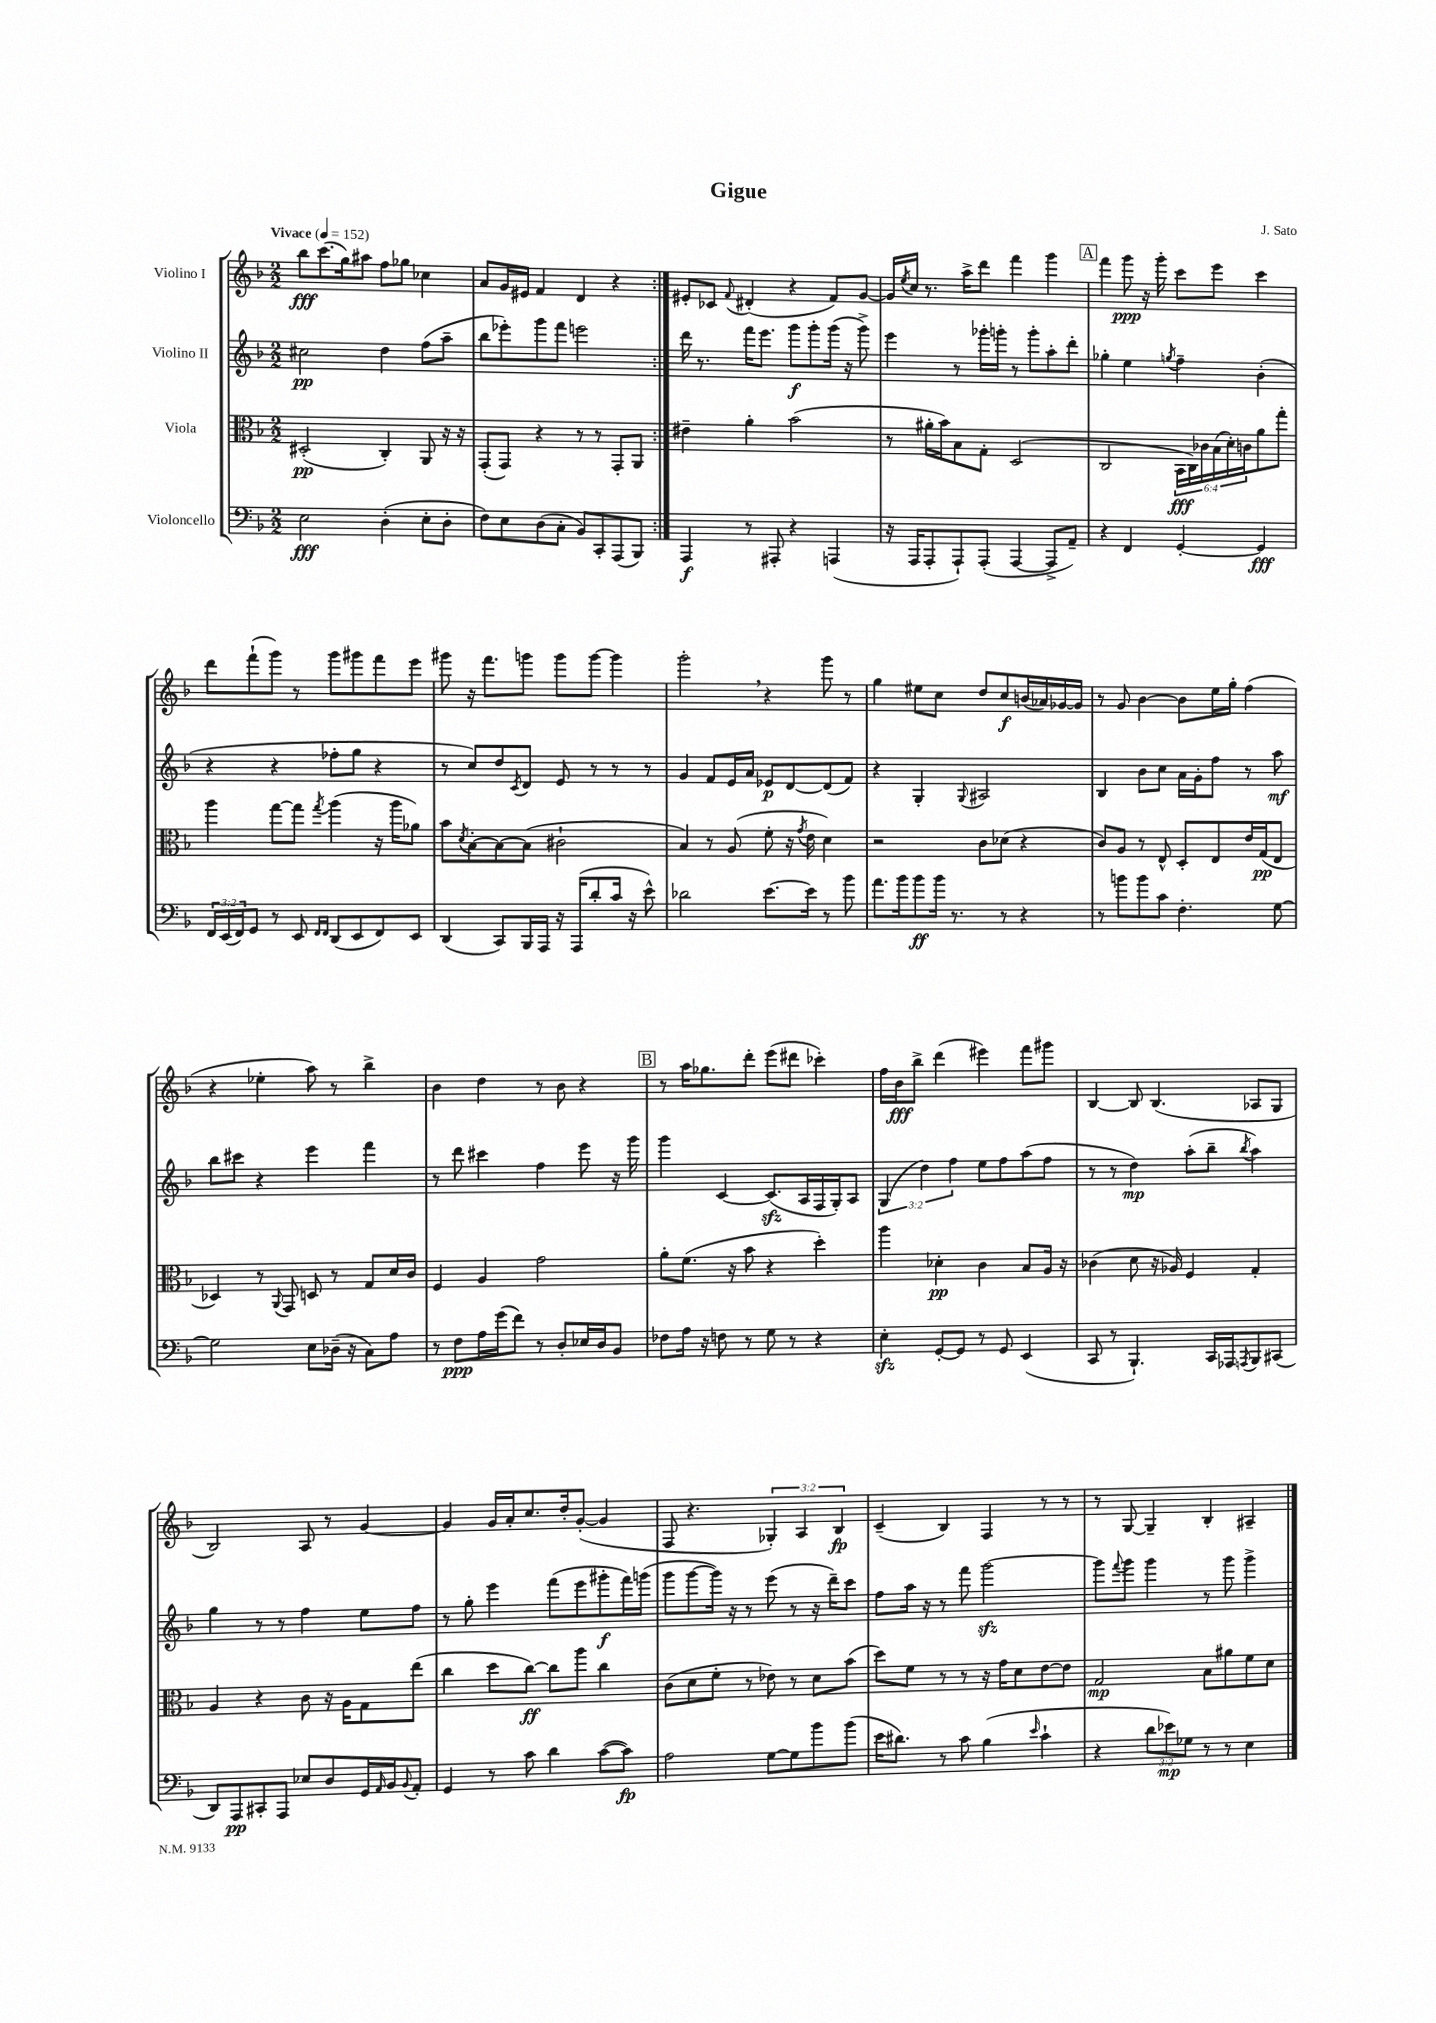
\header { title = "Gigue" composer = "J. Sato" }
<<
\new StaffGroup <<
\new Staff = "s0" \with { instrumentName = "Violino I" } {
    \clef treble \key f \major \numericTimeSignature \time 2/2 \override Staff.TupletNumber.text = #tuplet-number::calc-fraction-text \tempo "Vivace" 4 = 152
    \repeat volta 2 { bes''8\fff c'''8.( g''16) ais''8 f''8 ges''8 ces''4 |
    a'8 g'16 eis'16 f'4 d'4 r4 | }
    eis'8-. ces'8 \appoggiatura { f'8 } dis'4-.( r4 f'8) g'8~ |
    g'16 \acciaccatura { e''8 } c''16 r8. a''16-> d'''8 f'''4 g'''4 |
    \mark \markup { \box "A" } f'''4 g'''8\ppp r16 g'''16-. c'''8 e'''8 c'''4 |
    d'''8 f'''8-!( g'''8) r8 g'''8 gis'''8 f'''8 e'''8 |
    gis'''8 r16 f'''8. g'''8 g'''8 g'''8~ g'''4 |
    g'''2-. \breathe r4 g'''8 r8 |
    g''4 eis''8 c''8 d''8 c''8\f b'16( aes'16) ges'16~ ges'16 |
    r8 g'8 bes'4~ bes'8 e''16 g''16-. f''4( |
    r4 ees''4-. a''8) r8 bes''4-> |
    bes'4 d''4 r8 bes'8 r4 |
    \mark \markup { \box "B" } r8 a''16 ges''8. d'''8-. e'''8( dis'''8 ces'''4-.) |
    f''16 bes'16\fff bes''8-> d'''4( eis'''4) f'''8 gis'''8 |
    bes4~ bes8 bes4.( aes8 g8 |
    bes2) a8 r8 g'4~ |
    g'4 g'16 a'16-. c''8. d''16-. g'8~-.( g'4 |
    f8 r4. \tuplet 3/2 { ges4-.) a4 bes4\fp } |
    c'4--( bes4) f4 r8 r8 |
    r8 g8~ g4-- bes4-. ais4-- \bar "|." |
}
\new Staff = "s1" \with { instrumentName = "Violino II" } {
    \clef treble \key f \major \numericTimeSignature \time 2/2 \override Staff.TupletNumber.text = #tuplet-number::calc-fraction-text
    \repeat volta 2 { cis''2\pp d''4 f''8( a''8-- |
    bes''8 ees'''8-.) g'''8 f'''8 e'''2 | }
    d'''16 r8. f'''16 e'''8. g'''8\f g'''8-. g'''16( r16 g'''8->) |
    e'''4 r8 ges'''16-. g'''16-. r8 g'''8-. a''8-. d'''8-. |
    \mark \markup { \box "A" } ges''4-. e''4 \acciaccatura { g''8 } f''4-- bes'4-.( |
    r4 r4 fes''8-. g''8 r4 |
    r8 c''8) d''8 \acciaccatura { c'8 } d'8 e'8 r8 r8 r8 |
    g'4 f'8 e'16 a'16 ees'8\p d'8~ d'8( f'8) |
    r4 g4-. \appoggiatura { g8 } ais2 |
    bes4 bes'8 c''8 a'16 g'16-. f''8 r8 a''8\mf |
    bes''8 cis'''8 r4 e'''4 f'''4 |
    r8 d'''8 cis'''4 f''4 e'''8 r16 g'''16 |
    \mark \markup { \box "B" } g'''4 c'4~ c'8.\sfz( a16 f16 g16-.) a8 |
    \tuplet 3/2 { g4( d''4) f''4 } e''8 f''8 a''8( f''8 |
    r8 r8 d''4\mp) a''8-.( bes''8-- \acciaccatura { bes''8 } a''4) |
    g''4 r8 r8 f''4 e''8 f''8 |
    r8 g''8-. e'''4 f'''8( e'''8 gis'''8-.\f f'''16) g'''16( |
    g'''8 g'''8~ g'''16) r16 r8 e'''8( r8 r16 d'''16--) c'''8 |
    f''8 a''16 r16 r8 f'''8 g'''2~\sfz |
    g'''8 \appoggiatura { f'''8 } g'''8 g'''4 r8 g'''8 g'''4-> \bar "|." |
}
\new Staff = "s2" \with { instrumentName = "Viola" } {
    \clef alto \key f \major \numericTimeSignature \time 2/2 \override Staff.TupletNumber.text = #tuplet-number::calc-fraction-text
    \repeat volta 2 { dis2-.\pp( c4-.) a,8 r16 r16 |
    g,8-.( g,8) r4 r8 r8 g,8-. a,8 | }
    eis'4-- a'4-. bes'2( |
    r8 ais'16-. bes'16) bes8 g8-. d2( |
    \mark \markup { \box "A" } c2 \tuplet 6/4 { bes,16\fff c16) ces'16 bes16( d'16-.) c'16 } a'8 g''8-. |
    a''4 g''8~ g''8 \acciaccatura { g''8 } a''4( r16 a''16 aes'8) |
    bes'8 \acciaccatura { d'8 } bes8~-. bes8~ bes8( cis'2-! |
    bes4) r8 a8( f'8-. r16 \acciaccatura { g'8 } e'16 d'4) |
    r2 c'8 des'8( r4 |
    c'8) a8 r8 e8-^ d8-. e8 e'16 g16\pp( e8 |
    des4) r8 \appoggiatura { a,8 } g,8 d8 r8 g8 d'16 c'16 |
    f4 a4 g'2 |
    \mark \markup { \box "B" } a'8-. f'8.( r16 bes'8 r4 d''4-.) |
    a''4 des'4-.\pp c'4 bes8 a16 r16 |
    ces'4( d'8 r16 aes16) f4 g4-. |
    a4 r4 c'8 r16 a16 g8 e''8( |
    c''4 d''8 c''8~\ff) c''8 a''8 c''4 |
    c'8( d'8 f'8-. r8 ees'8) r8 d'8 bes'8( |
    d''8) f'8 r8 r8 r16 g'16 d'8 e'8~ e'8 |
    g2\mp bes8 ais'8 f'8 d'8 \bar "|." |
}
\new Staff = "s3" \with { instrumentName = "Violoncello" } {
    \clef bass \key f \major \numericTimeSignature \time 2/2 \override Staff.TupletNumber.text = #tuplet-number::calc-fraction-text
    \repeat volta 2 { e2\fff d4-.( e8-. d8-. |
    f8) e8 d8( c8-. bes,8) c,8-. a,,8( bes,,8) | }
    a,,4\f r8 ais,,8-. r4 a,,4( |
    r16 a,,16 a,,8-. a,,8-!) a,,8-.( a,,4~ a,,8-> a,8--) |
    \mark \markup { \box "A" } r4 f,4 g,4~-. g,4\fff |
    \tuplet 3/2 { f,16 e,16( f,16) } g,8 r8 e,8 \grace { f,16 f,16 } d,8( e,8 f,8) e,8 |
    d,4( c,8) bes,,16 a,,16 r16 a,,16( d'8-. c'16 r16 e'8-^) |
    des'2 e'8.~ e'16 r8 bes'8 |
    a'8. bes'16 bes'8\ff bes'16 r8. r8 r4 |
    r8 b'8 b'8 c'8 f4.-. g8~ |
    g2 e8 des16--( r16 c8) a8 |
    r8 f8\ppp a16 g'16( f'8) r8 d8-. ees16 d16 bes,8 |
    \mark \markup { \box "B" } fes8 a16 r16 f8 r8 g8 r8 r4 |
    e4-.\sfz g,8~-. g,8 r8 g,8 e,4( |
    c,8 r8 bes,,4.-!) c,16 aes,,16 \acciaccatura { a,,8 } bes,,8 cis,8( |
    d,8) a,,8\pp cis,8-. a,,8 ees8 d8 g,16 \grace { a,16 } bes,16 \appoggiatura { bes,8 } a,8-. |
    g,4 r8 c'8 d'4 c'8~( c'8\fp) |
    a2 g8~ g8 bes'8 bes'8( |
    e'16 dis'8.) r8 c'8 bes4( \grace { e'16 } c'4-! |
    r4 \tuplet 3/2 { d'8 ees'8\mp) ges8 } r8 r8 e4 \bar "|." |
}
>>
>>
\layout { \context { \Score \remove "Bar_number_engraver" } }
